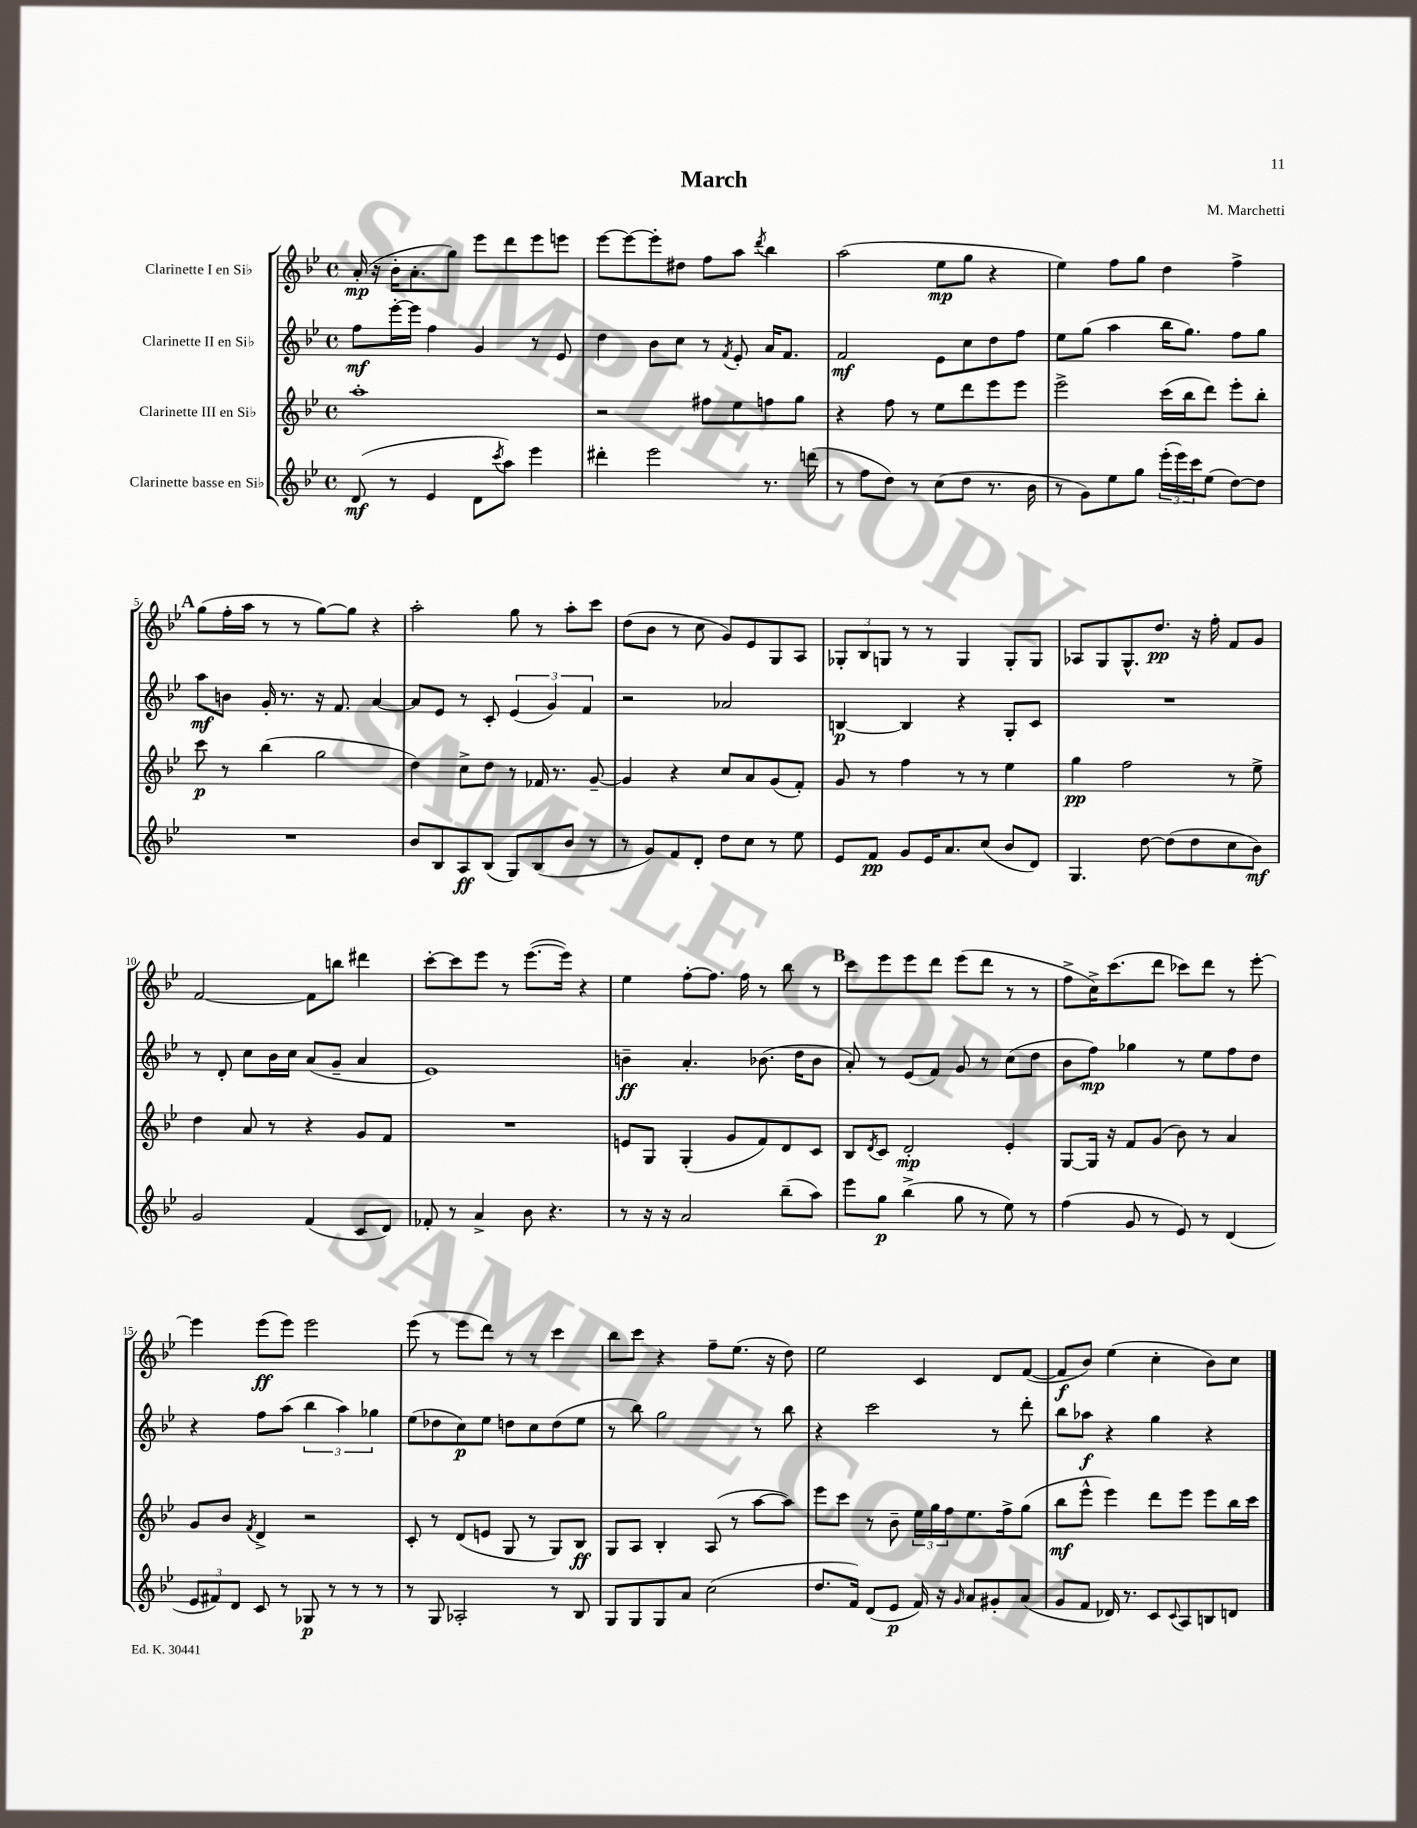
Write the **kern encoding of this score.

**kern	**dynam	**kern	**dynam	**kern	**dynam	**kern	**dynam
*part4	*part4	*part3	*part3	*part2	*part2	*part1	*part1
*staff4	*staff4	*staff3	*staff3	*staff2	*staff2	*staff1	*staff1
*I"Clarinette basse en Si♭	*	*I"Clarinette III en Si♭	*	*I"Clarinette II en Si♭	*	*I"Clarinette I en Si♭	*
*clefG2	*	*clefG2	*	*clefG2	*	*clefG2	*
*k[b-e-]	*	*k[b-e-]	*	*k[b-e-]	*	*k[b-e-]	*
*M4/4	*	*M4/4	*	*M4/4	*	*M4/4	*
*met(c)	*	*met(c)	*	*met(c)	*	*met(c)	*
=1	=1	=1	=1	=1	=1	=1	=1
(8d/	mf	1aa'	.	8ff\L	mf	(16a'/	mp
.	.	.	.	.	.	16r	.
8r	.	.	.	[16eee-'\L	.	16b-'\KL	.
.	.	.	.	16eee-\JJ]	.	8.a'\	.
4e-/	.	.	.	4ff\	.	.	.
.	.	.	.	.	.	8gg\J)	.
8d\L	.	.	.	4g/	.	8eee-\L	.
8qccc/	.	.	.	.	.	.	.
8aa\J)	.	.	.	.	.	8ddd\	.
4eee-\	.	.	.	8r	.	8eee-\	.
.	.	.	.	8e-/	.	8eeen\J	.
=2	=2	=2	=2	=2	=2	=2	=2
4ddd#X'\	.	2r	.	4dd\	.	[8eee-\L	.
.	.	.	.	.	.	8eee-\_	.
2eee-\	.	.	.	8b-\L	.	8eee-'\]	.
.	.	.	.	8cc\J	.	8dd#X\J	.
.	.	8ff#X\L	.	8r	.	8ff\L	.
.	.	.	.	8qf/	.	.	.
.	.	8ee-\	.	8e-'/	.	8aa\J	.
.	.	.	.	.	.	8qddd/	.
8.r	.	8ffn\	.	16a/KL	.	4bb-\	.
.	.	.	.	8.f/J	.	.	.
.	.	8gg\J	.	.	.	.	.
(16dddn\	.	.	.	.	.	.	.
=3	=3	=3	=3	=3	=3	=3	=3
8r	.	4r	.	2f/	mf	(2aa\	.
8ff\L	.	.	.	.	.	.	.
8dd\J)	.	8ff\	.	.	.	.	.
8r	.	8r	.	.	.	.	.
(8cc\L	.	8ee-\L	.	8e-\L	.	8ee-\L	mp
8dd\J	.	8ddd\	.	8cc\	.	8gg\J	.
8.r	.	8eee-\	.	8dd\	.	4r	.
.	.	8eee-\J	.	8ff\J	.	.	.
16b-\	.	.	.	.	.	.	.
=4	=4	=4	=4	=4	=4	=4	=4
8r	.	2eee-^\	.	8ee-\L	.	4ee-\)	.
8g\L)	.	.	.	(8gg\J	.	.	.
8ee-\	.	.	.	4aa\	.	8ff\L	.
8gg\J	.	.	.	.	.	8gg\J	.
(24eee-'\LL	.	(16ccc\LL	.	16bb-\KL	.	4dd\	.
24eee-\)	.	.	.	.	.	.	.
.	.	16bb-\J	.	8.gg\J)	.	.	.
24ccc\J	.	.	.	.	.	.	.
(8ee-\J	.	8ddd\J)	.	.	.	.	.
[8dd\L)	.	8eee-'\L	.	8ff\L	.	4ff^\	.
8dd\J]	.	8bb-'\J	.	8gg\J	.	.	.
!!LO:LB:g=z
!!LO:REH:place=s1:t=A
=5	=5	=5	=5	=5	=5	=5	=5
1r	.	8ccc\	p	8aa\L	mf	(8gg\L	.
.	.	8r	.	8bn\J	.	16ff'\L	.
.	.	.	.	.	.	16aa\JJ	.
.	.	(4bb-\	.	16g'/	.	8r	.
.	.	.	.	8.r	.	.	.
.	.	.	.	.	.	8r	.
.	.	2gg\	.	16r	.	[8gg\L)	.
.	.	.	.	8.f/	.	.	.
.	.	.	.	.	.	8gg\J]	.
.	.	.	.	[4a/	.	4r	.
=6	=6	=6	=6	=6	=6	=6	=6
8b-/L	.	4dd\)	.	8a/L]	.	2aa'\	.
8B-/	.	.	.	8e-/J	.	.	.
8A/	ff	8cc^\L	.	8r	.	.	.
(8B-/J	.	8dd\J	.	8c'/	.	.	.
8G/L)	.	8r	.	(6e-/	.	8gg\	.
(8B-/	.	16f-X/	.	.	.	8r	.
.	.	.	.	6g/)	.	.	.
.	.	8.r	.	.	.	.	.
8b-/J	.	.	.	.	.	8aa'\L	.
.	.	.	.	6f/	.	.	.
8r	.	[8g~/	.	.	.	8ccc\J	.
=7	=7	=7	=7	=7	=7	=7	=7
8r	.	4g/]	.	2r	.	(8dd\L	.
8g/L)	.	.	.	.	.	8b-\J	.
8f/	.	4r	.	.	.	8r	.
8d'/J	.	.	.	.	.	8cc\	.
8dd\L	.	8cc/L	.	2a-X/	.	8g/L)	.
8cc\J	.	8a/	.	.	.	8e-/	.
8r	.	(8g/	.	.	.	8G/	.
8ee-\	.	8f'/J)	.	.	.	8A/J	.
=8	=8	=8	=8	=8	=8	=8	=8
8e-/L	.	8g/	.	[4Bn/	p	12G-X'/L	.
.	.	.	.	.	.	12B-/	.
8f/J	pp	8r	.	.	.	.	.
.	.	.	.	.	.	12Gn/J	.
8g/L	.	4ff\	.	4B/]	.	8r	.
16e-/K	.	.	.	.	.	8r	.
8.a/	.	.	.	.	.	.	.
.	.	8r	.	4r	.	4G/	.
(8cc/J	.	8r	.	.	.	.	.
8b-/L	.	4ee-\	.	8G'/L	.	8G'/L	.
8d/J)	.	.	.	8c/J	.	8G/J	.
=9	=9	=9	=9	=9	=9	=9	=9
4.G/	.	4gg\	pp	1r	.	8A-X/L	.
.	.	.	.	.	.	8G/	.
.	.	2ff\	.	.	.	8.G^^/	.
[8dd\	.	.	.	.	.	.	.
.	.	.	.	.	.	8.dd/J	pp
(8dd\L]	.	.	.	.	.	.	.
8dd\	.	.	.	.	.	16r	.
.	.	.	.	.	.	16ff'\	.
8cc\	.	8r	.	.	.	8f/L	.
8b-\J)	mf	8ee-^\	.	.	.	8g/J	.
!!LO:LB:g=z
=10	=10	=10	=10	=10	=10	=10	=10
2g/	.	4dd\	.	8r	.	[2f/	.
.	.	.	.	8d'/	.	.	.
.	.	8a/	.	8cc\L	.	.	.
.	.	8r	.	16b-\L	.	.	.
.	.	.	.	16cc\JJ	.	.	.
(4f/	.	4r	.	(8a/L	.	8f\L]	.
.	.	.	.	8g~/J	.	8bbn\J	.
8c/L	.	8g/L	.	4a/	.	4ddd#X\	.
8d/J)	.	8f/J	.	.	.	.	.
=11	=11	=11	=11	=11	=11	=11	=11
8f-X'/	.	1r	.	1e-)	.	[8ccc'\L	.
8r	.	.	.	.	.	8ccc\]	.
4a^/	.	.	.	.	.	8eee-\J	.
.	.	.	.	.	.	8r	.
8b-\	.	.	.	.	.	([8.eee-\L	.
4.r	.	.	.	.	.	.	.
.	.	.	.	.	.	16eee-\Jk])	.
.	.	.	.	.	.	4r	.
=12	=12	=12	=12	=12	=12	=12	=12
8r	.	8en/L	.	4bn~\	ff	4ee-\	.
16r	.	8G/J	.	.	.	.	.
16r	.	.	.	.	.	.	.
2a/	.	(4G'/	.	4.a'/	.	[8ff'\L	.
.	.	.	.	.	.	8.ff\J]	.
.	.	8g/L	.	.	.	.	.
.	.	.	.	.	.	16ff\	.
.	.	8f/)	.	(8.b-X\	.	8r	.
(8bb-~\L	.	8d/	.	.	.	8bb-\	.
.	.	.	.	16dd\KL	.	.	.
8aa\J)	.	8c/J	.	8b-\J	.	8r	.
!!LO:REH:place=s1:t=B
=13	=13	=13	=13	=13	=13	=13	=13
8eee-\L	.	8B-/L	.	8a'/)	.	8ccc\L	.
.	.	8qd/	.	.	.	.	.
8gg\J	p	8c/J	.	8r	.	8eee-\	.
(4bb-^\	.	2d'/	mp	(8e-/L	.	8eee-\	.
.	.	.	.	8f/J)	.	8ddd\J	.
8gg\	.	.	.	8g/	.	(8eee-\L	.
8r	.	.	.	8r	.	8ddd\J	.
8ee-\)	.	4e-'/	.	(8cc\L	.	8r	.
8r	.	.	.	8dd\J	.	8r	.
=14	=14	=14	=14	=14	=14	=14	=14
(4ff\	.	[8G/L	.	8b-\L	.	8ff^\L	.
.	.	16G/Jk]	.	8ff\J)	mp	16cc^\K)	.
.	.	16r	.	.	.	(8.ccc\	.
8g/	.	8f/L	.	4gg-X\	.	.	.
8r	.	(8g/J	.	.	.	8ddd\J	.
8e-/)	.	8b-\)	.	8r	.	8ccc-X\L)	.
8r	.	8r	.	8ee-\L	.	8ddd\J	.
(4d/	.	4a/	.	8ff\	.	8r	.
.	.	.	.	8dd\J	.	[8eee-'\	.
!!LO:LB:g=z
=15	=15	=15	=15	=15	=15	=15	=15
12e-/L	.	8g/L	.	4r	.	4eee-\]	.
12f#X/)	.	.	.	.	.	.	.
.	.	8b-/J	.	.	.	.	.
12d/J	.	.	.	.	.	.	.
.	.	8qf/	.	.	.	.	.
8c/	.	4d^/	.	8ff\L	.	(8eee-\L	ff
8r	.	.	.	(8aa\J	.	8eee-\J)	.
8G-X/	p	2r	.	6bb-\	.	2eee-\	.
8r	.	.	.	.	.	.	.
.	.	.	.	6aa\)	.	.	.
8r	.	.	.	.	.	.	.
.	.	.	.	6gg-X\	.	.	.
8r	.	.	.	.	.	.	.
=16	=16	=16	=16	=16	=16	=16	=16
8r	.	8c'/	.	(8ee-\L	.	(8eee-\	.
8G/	.	8r	.	8dd-X\	.	8r	.
2A-X'/	.	(8d/L	.	8cc\)	p	8eee-\L	.
.	.	8en/J	.	8ee-\J	.	8ddd\J)	.
.	.	8G/	.	8ddn\L	.	8r	.
.	.	8r	.	8cc\	.	8r	.
8r	.	8G/L)	.	(8dd\	.	4ccc\	.
8B-/	.	8B-/J	ff	8ee-\J	.	.	.
=17	=17	=17	=17	=17	=17	=17	=17
8G/L	.	8G/L	.	8r	.	8bb-\L	.
8G/	.	8A/J	.	8bb-\)	.	8ccc\J	.
8G/	.	4B-'/	.	2gg\	.	4r	.
8a/J	.	.	.	.	.	.	.
(2cc\	.	(8A/	.	.	.	8ff~\L	.
.	.	8r	.	.	.	(8.ee-\J	.
.	.	[8aa\L	.	8r	.	.	.
.	.	.	.	.	.	16r	.
.	.	8aa\J])	.	8bb-\	.	8dd\)	.
=18	=18	=18	=18	=18	=18	=18	=18
8.dd/L	.	8eee-\L	.	4r	.	2ee-\	.
.	.	8ccc\J	.	.	.	.	.
16f/Jk)	.	.	.	.	.	.	.
(8d/L	.	8r	.	2ccc\	.	.	.
8e-/J	p	8b-~\	.	.	.	.	.
16f/)	.	24ee-\LL	.	.	.	4c/	.
.	.	24gg\	.	.	.	.	.
16r	.	.	.	.	.	.	.
.	.	24ff\J	.	.	.	.	.
16qqg/	.	.	.	.	.	.	.
8a/L	.	8.ee-\	.	.	.	.	.
8g#X'/	.	.	.	8r	.	8d/L	.
.	.	16ff^\k	.	.	.	.	.
(8a/J	.	(8gg\J	.	8ddd'\	.	([8f/J	.
=19	=19	=19	=19	=19	=19	=19	=19
8g/L	.	8bb-\L	mf	8bb-\L	.	8f/L]	f
8f/J	.	8eee-^^\J	.	8aa-X\J	f	8b-/J)	.
16d-X/)	.	4eee-\)	.	4r	.	(4ee-\	.
8.r	.	.	.	.	.	.	.
8c/L	.	8ddd\L	.	4gg\	.	4cc'\	.
8qqc/	.	.	.	.	.	.	.
8A/	.	8eee-\J	.	.	.	.	.
8Bn/	.	8eee-\L	.	4r	.	8b-\L)	.
8dn/J	.	16bb-\L	.	.	.	8cc\J	.
.	.	16ccc\JJ	.	.	.	.	.
==	==	==	==	==	==	==	==
*-	*-	*-	*-	*-	*-	*-	*-
